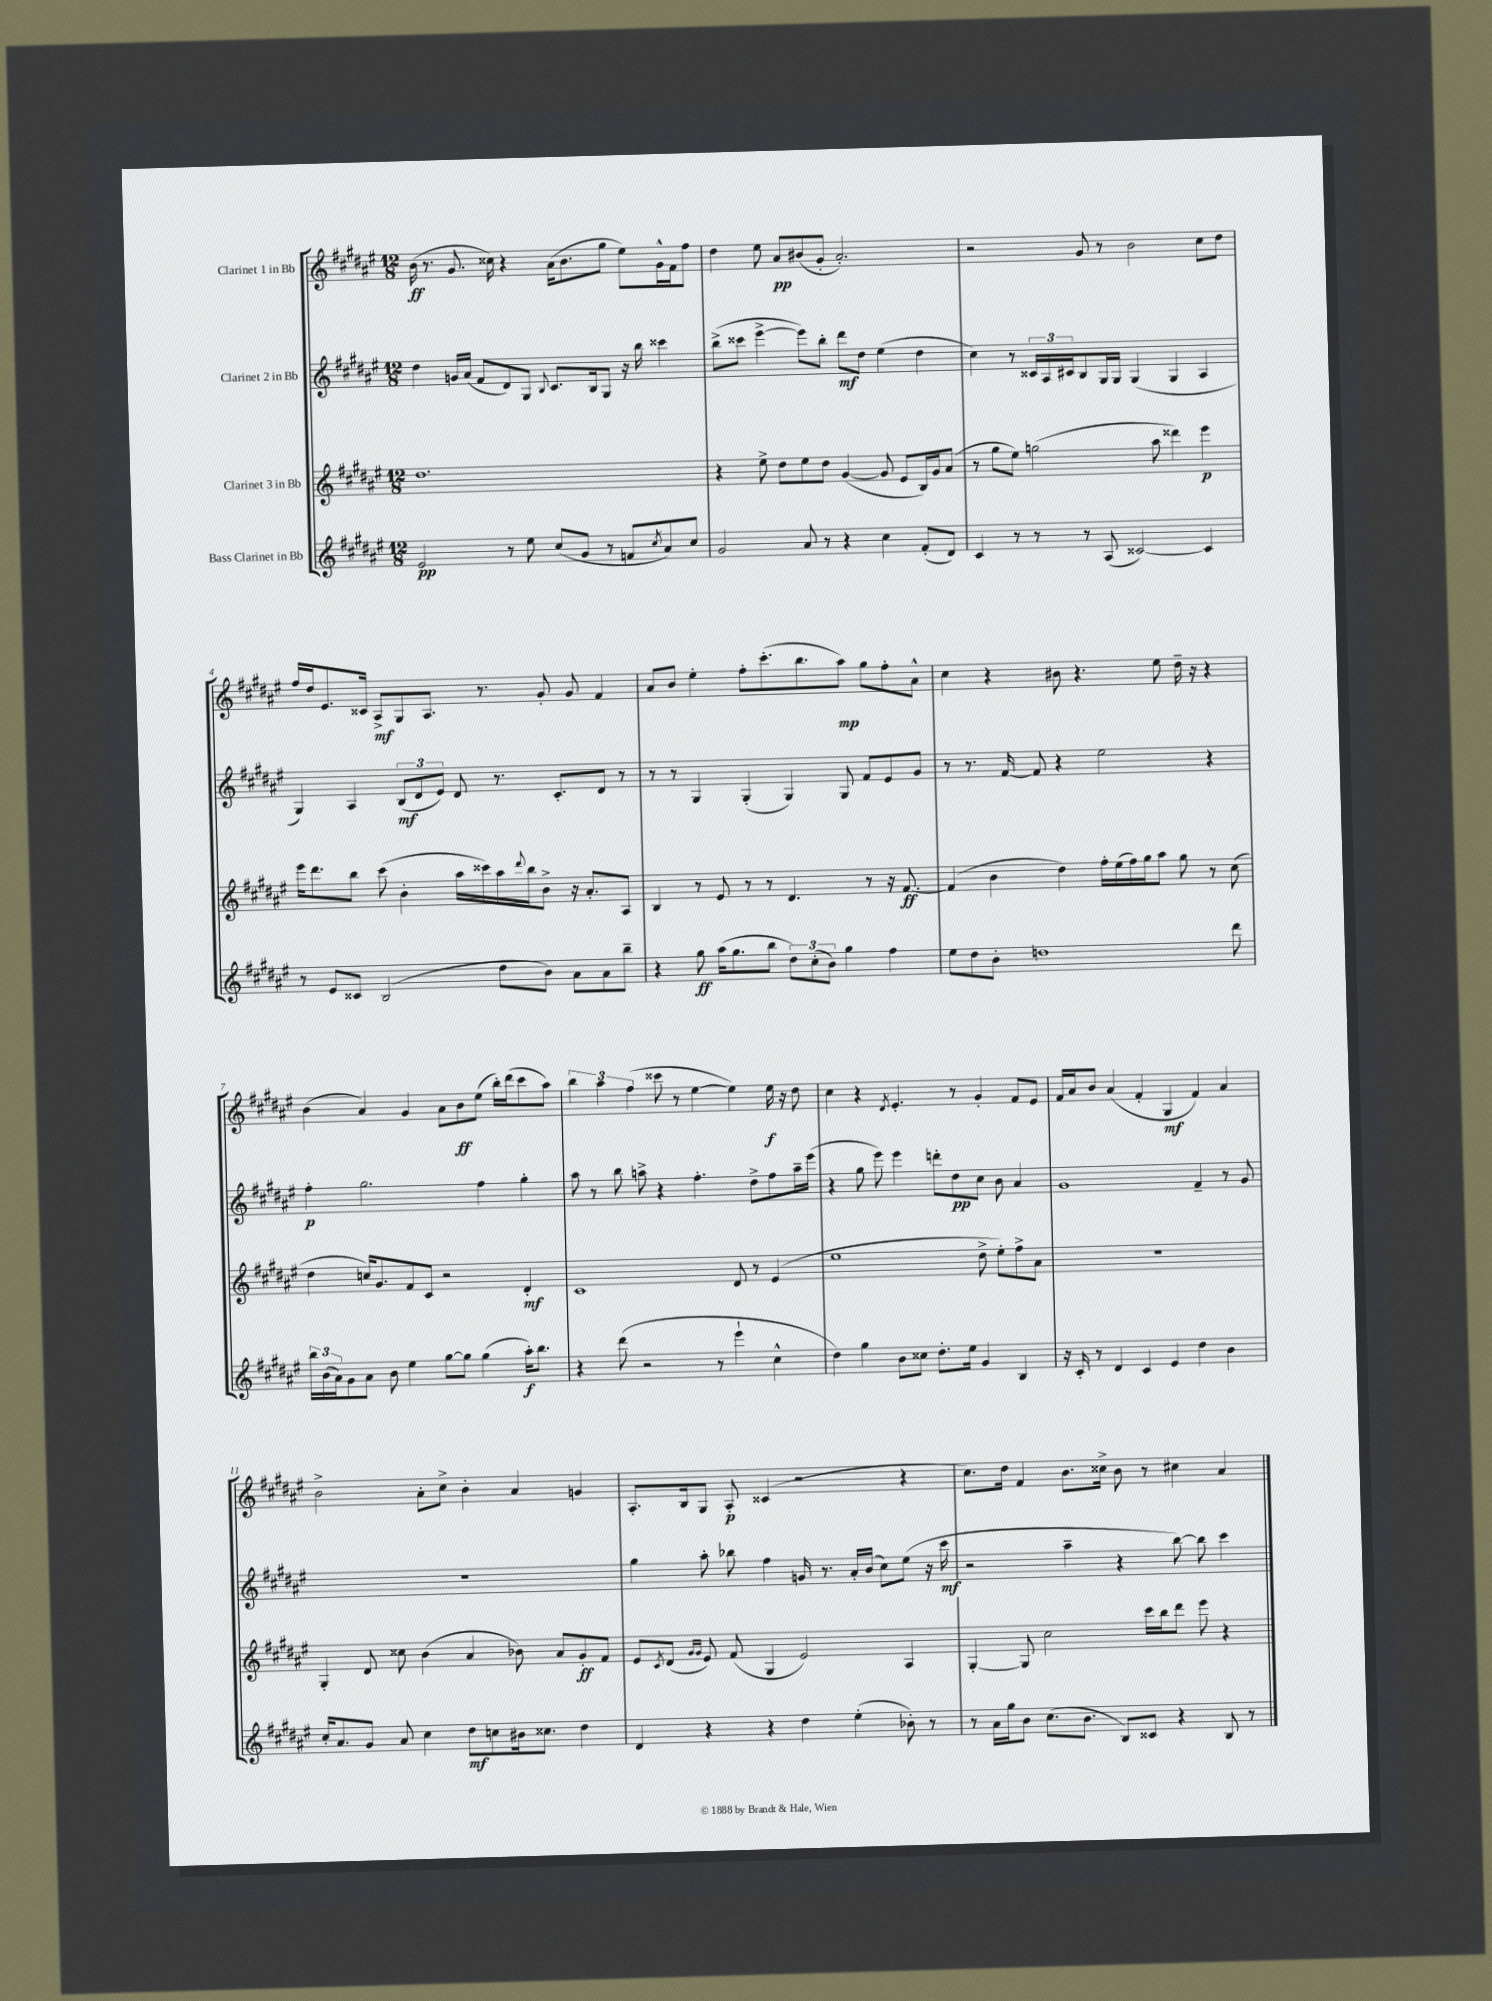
<<
\new StaffGroup <<
\new Staff = "s0" \with { instrumentName = "Clarinet 1 in Bb" } {
    \clef treble \key fis \major \numericTimeSignature \time 12/8
    b'16\ff( r8. gis'8. cisis''16) r4 ais'16( b'8. gis''8 eis''8) gis'16-^ fis'16 fis''8 |
    dis''4 eis''8 ais'8\pp bis'8( gis'8-. ais'2.-.) |
    r2 gis'8 r8 b'2 cis''8 dis''8 |
    fis''16 dis''16 eis'8. cisis'16 ais8->\mf gis8 ais8. r8. gis'8-. gis'8 fis'4 |
    ais'8 b'8 eis''4-. fis''8-. cis'''8.-.( b''8. ais''8\mp) gis''8 fis''8-. ais'8-^ |
    cis''4 r4 bis'8 r4. eis''8 dis''16-- r16 r4 |
    b'4( ais'4) gis'4 ais'8 b'8\ff eis''8( b''16-.) dis'''16( cis'''8 ais''8) |
    \tuplet 3/2 { b''4 ais''4 fis''4( } cisis'''8 r8 eis''4~ eis''4) eis''16\f r16 dis''8 |
    cis''4 r4 \acciaccatura { dis'8 } eis'4.-. r8 gis'4-. fis'8 eis'8 |
    fis'16 ais'16 b'8 ais'4( fis'4-. gis4\mf fis'4) ais'4 |
    b'2-> ais'8-. cis''8-> b'4-. ais'4 g'4 |
    ais8.-. b16 gis8 ais8-.\p cisis'4( r2 r4 |
    cis''8.) dis''16 fis'4 b'8. cisis''16-> b'8 r8 cis''4 ais'4 \bar "|." |
}
\new Staff = "s1" \with { instrumentName = "Clarinet 2 in Bb" } {
    \clef treble \key fis \major \numericTimeSignature \time 12/8
    dis''4 g'16 ais'16( fis'8 dis'8) gis8 \appoggiatura { b8 } cis'8. b16 gis8 r16 b''16 cisis'''4 |
    b''8->( cisis'''8 eis'''4~-> eis'''8) b''8-. dis'''8\mf dis''8 eis''4( dis''4 |
    cis''4) r8 \tuplet 3/2 { cisis'16 ais16 cis'16 } b8 gis16 gis16 gis4( gis4 ais4 |
    gis4) ais4 \tuplet 3/2 { b8\mf( dis'8 eis'8) } dis'8 r8. cis'8.-. dis'8 r8 |
    r8 r8 gis4 gis4-.( gis4) gis8 fis'8 eis'8 gis'8 |
    r8 r8. fis'16~ fis'8 r4 eis''2 r4 |
    fis''4-.\p gis''2. fis''4 gis''4-. |
    ais''8 r8 b''8 a''8-> r4 fis''4.-. dis''8-> fis''8 a''16-- eis'''16( |
    r4 gis''8 eis'''8) eis'''4 d'''8-. dis''8\pp cis''8 b'8 ais'4 |
    gis'1 fis'4-- r8 gis'8 |
    R1. |
    gis''4 ais''8-. bes''8 fis''4 g'16 r8. ais'16-. b'16( cis''8) eis''8( r16 cis'''16\mf |
    r2 ais''4-- r4 b''8~) b''8 cis'''4 \bar "|." |
}
\new Staff = "s2" \with { instrumentName = "Clarinet 3 in Bb" } {
    \clef treble \key fis \major \numericTimeSignature \time 12/8
    dis''1. |
    r4 eis''8-> dis''8 eis''8 dis''8 gis'4~( gis'8 eis'8 b16) gis'16 ais'8( |
    r8 gis''8 eis''8) g''2( ais''8 disis'''4) eis'''4\p |
    eis'''16 dis'''8. b''8 cis'''8( b'4-. ais''16 cisis'''16) ais''16 \appoggiatura { dis'''8 } b''16 b'8-> r16 ais'8.-. ais8 |
    b4 r8 eis'8 r8 r8 dis'4. r8 r16 fis'8.~\ff |
    fis'4( b'4 dis''4) fis''16-. eis''16( fis''16) gis''16 ais''8 gis''8 r8 cis''8( |
    dis''4 c''16) gis'8. fis'8 cis'8 r2 dis'4-.\mf |
    cis'1 dis'8 r8 eis'4( |
    eis''1 dis''8-> eis''8-.) fis''8-> ais'8 |
    R1. |
    gis4-. dis'8 cisis''8 b'4( ais'4 bes'8) ais'8 gis'8-.\ff fis'8 |
    eis'8 \acciaccatura { cis'8 } dis'8( \grace { gis'16 gis'16 } eis'8) fis'8( gis4 eis'2) ais4 |
    gis4~-. gis8 cis''2 cis'''16 b''16 dis'''8 eis'''8 r4 \bar "|." |
}
\new Staff = "s3" \with { instrumentName = "Bass Clarinet in Bb" } {
    \clef treble \key fis \major \numericTimeSignature \time 12/8
    eis'2\pp r8 eis''8 cis''8( gis'8 r8 f'8 \acciaccatura { cis''8 } ais'8) cis''8 |
    gis'2 ais'8 r8 r4 cis''4 fis'8-.( dis'8) |
    cis'4 r8 r8 r8 ais8( cisis'2~) cisis'4 |
    r8 eis'8 cisis'8 b2( dis''8 b'8) ais'8 ais'8 b''8-- |
    r4 gis''8\ff ais''16( gis''8. b''8 \tuplet 3/2 { dis''8) cis''8-.( b'8) } gis''4 fis''4 |
    eis''8 dis''8 b'8-. d''1 dis'''8 |
    \tuplet 3/2 { b''16 b'16( ais'16) } gis'8 ais'8 b'8 eis''4 gis''8~ gis''8 gis''4( ais''16-.\f) b''8. |
    r4 dis'''8( r2 r8 eis'''4-! cis''4-^ |
    dis''4) gis''4 b'8 cisis''8 dis''8.-. eis''16 gis'4 b4 |
    r16 cis'16-. r8 dis'4 cis'4 eis'4 dis''4 b'4 |
    cis''16-. ais'8. gis'8 ais'8 cis''4 dis''8\mf c''8 bis'16 cisis''8. dis''4 |
    dis'4 r4 r4 dis''4 eis''4-.( bes'8-.) r8 |
    r8 ais'16 gis''16 b'8 cis''8.( b'8. b8) cisis'8 r4 b8 r8 \bar "|." |
}
>>
>>
